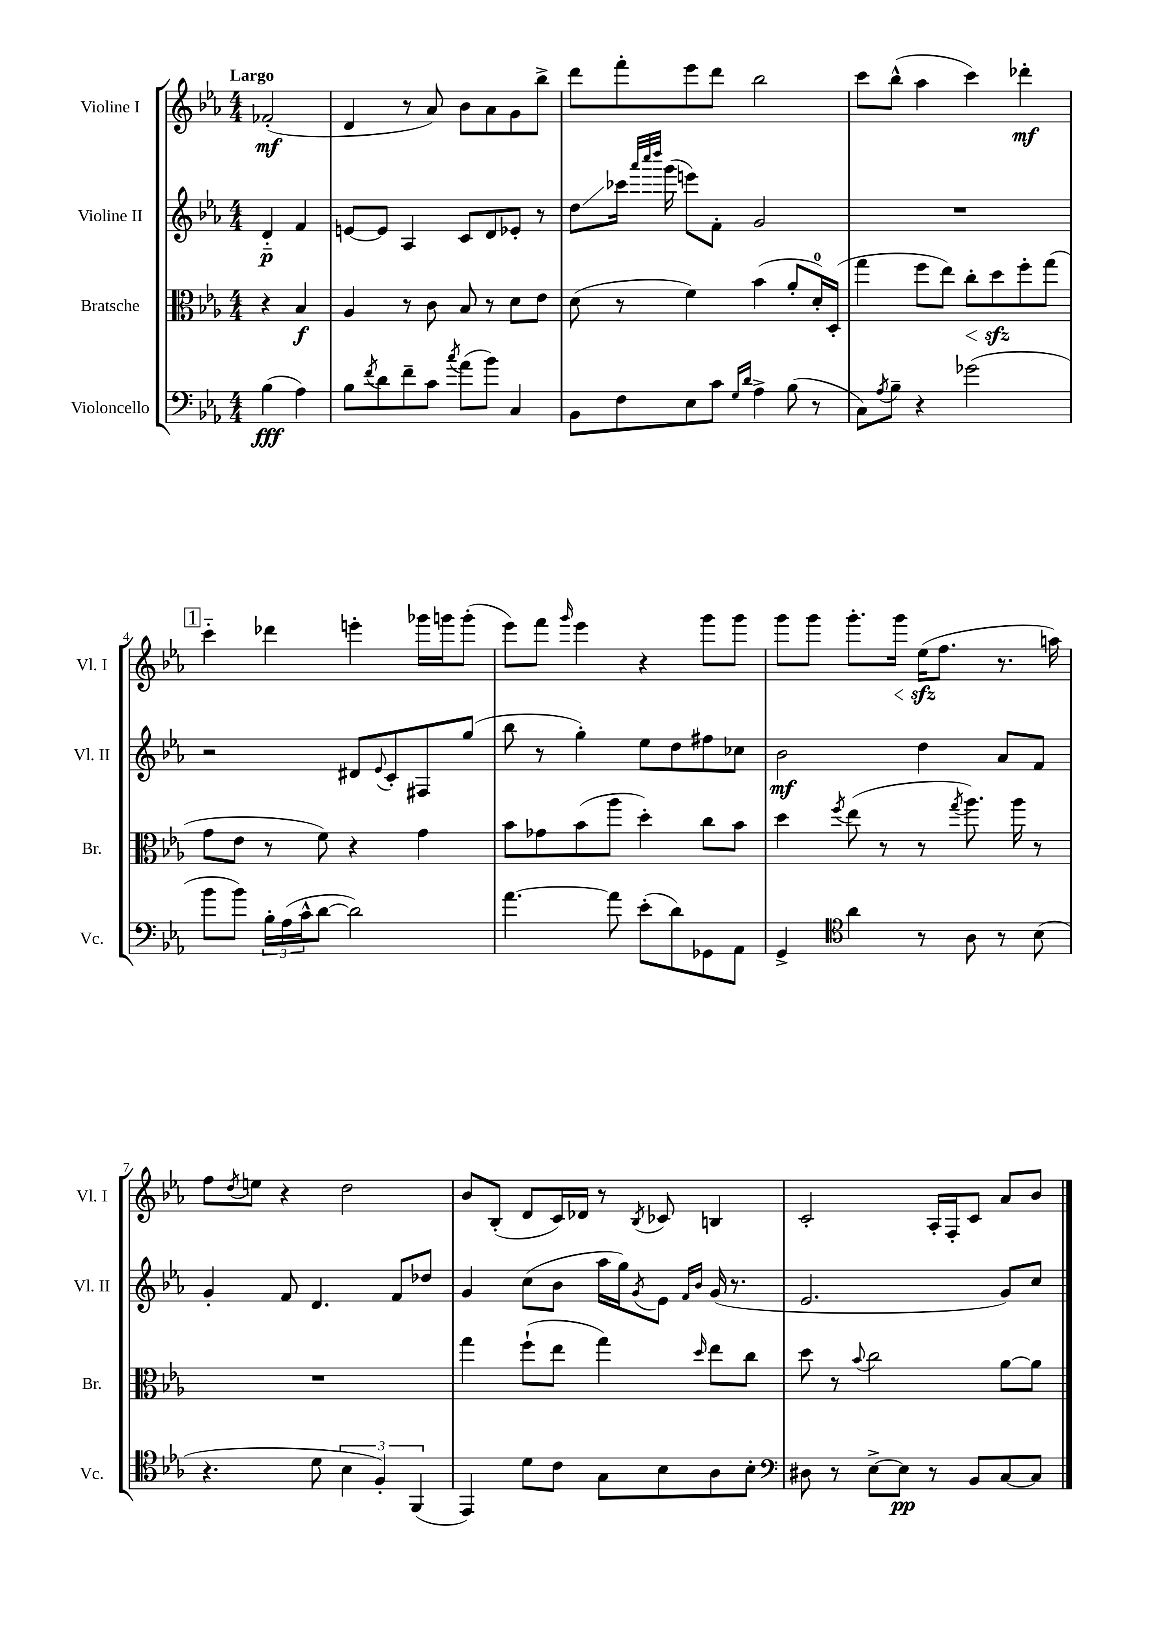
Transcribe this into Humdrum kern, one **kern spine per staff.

**kern	**kern	**kern	**kern
*staff4	*staff3	*staff2	*staff1
*clefF4	*clefC3	*clefG2	*clefG2
*k[b-e-a-]	*k[b-e-a-]	*k[b-e-a-]	*k[b-e-a-]
*M4/4	*M4/4	*M4/4	*M4/4
(4B-\	4r	4d'~/	(2f-'/
4A-\)	4B-/	4f/	.
=	=	=	=
8B-\L	4A-/	[8e/L	4d/
8qf/	.	.	.
8d\	.	8e/]J	.
8f~\	8r	4A-/	8r
8c\J	8c\	.	8a-/)
8qcc/	.	.	.
(8a-\L	8B-/	8c/L	8b-\L
8b-\J)	8r	8d/	8a-\
4C/	8d\L	8e-'/J	8g\
.	8e-\J	8r	8bb-^\J
=	=	=	=
8BB-\L	(8d\	8dd\L	8ddd\L
8F\	8r	16ccc-\Jk	8fff'\
.	.	32qqaaa-/LLL	.
.	.	32qqcccc/	.
.	.	32qqdddd/JJJ	.
.	.	(16ggg\	.
8E-\	4f\)	8eee\L)	8eee-\
8c\J	.	8f'\J	8ddd\J
16qqG/LL	.	.	.
16qqd/JJ	.	.	.
4A-^\	(4b-\	2g/	2bb-\
(8B-\	8a-'/L	.	.
8r	16d'/L)	.	.
.	(16D'/JJ	.	.
=	=	=	=
8C\L)	4gg\	1r	8ccc\L
8qA-/	.	.	.
8B-~\J	.	.	(8bb-^^\J
4r	8ff\L	.	4aa-\
.	8ee-\J)	.	.
(2g-\	8cc'\L	.	4ccc\)
.	8dd\	.	.
.	8ff'\	.	4ddd-'\
.	(8gg\J	.	.
=	=	=	=
8b-\L	8g\L	2r	4ccc'~\
8b-\J)	8e-\J	.	.
24B-'\LL	8r	.	4ddd-\
(24A-\	.	.	.
24c^^\J	.	.	.
[8d\J	8f\)	.	.
2d\])	4r	8d#/L	4eee'\
.	.	8qqe-/	.
.	.	8c'/	.
.	4g\	8F#/	16ggg-\LL
.	.	.	16ggg\J
.	.	(8gg/J	(8ggg'\J
=	=	=	=
[4.a-\	8b-\L	8bb-\	8eee-\L)
.	8g-\	8r	8fff\J
.	.	.	16qqggg/
.	(8b-\	4gg'\)	4eee-\
8a-\]	8aa-\J	.	.
(8e-'\L	4dd'\)	8ee-\L	4r
8d\)	.	8dd\	.
8GG-\	8cc\L	8ff#\	8ggg\L
8AA-\J	8b-\J	8cc-\J	8ggg\J
=	=	=	=
4GG^/	4dd\	2b-\	8ggg\L
.	.	.	8ggg\J
*clefC4	*	*	*
.	8qff/	.	.
4a-\	(8ee-\	.	8.ggg'\L
.	8r	.	.
.	.	.	16ggg\Jk
8r	8r	4dd\	(16ee-\LK
.	.	.	8.ff\J
.	8qgg/	.	.
8A-\	8.aa-\)	.	.
8r	.	8a-/L	8.r
.	16aa-\	.	.
(8B-\	8r	8f/J	.
.	.	.	16aa\)
=	=	=	=
4.r	1r	4g'/	8ff\L
.	.	.	8qdd/
.	.	.	8ee\J
.	.	8f/	4r
8d\	.	4.d/	.
6B-\	.	.	2dd\
6F'/)	.	.	.
.	.	8f/L	.
(6FF/	.	.	.
.	.	8dd-/J	.
=	=	=	=
4EE-/)	4gg\	4g/	8b-/L
.	.	.	(8B-'/J
8d\L	(8ff`\L	(8cc\L	8d/L
8c\J	8ee-\J	8b-\J	16c/L)
.	.	.	16d-/JJ
8G\L	4gg\)	16aa-\LL	8r
.	.	16gg\J)	.
.	.	8qg/	8qB-/
8B-\	.	8e-\J	8c-/
.	.	16qqf/LL	.
.	16qqdd/	16qqb-/JJ	.
8A-\	8ee-\L	(16g/	4B/
.	.	8.r	.
8B-'\J	8cc\J	.	.
=	=	=	=
*clefF4	*	*	*
8D#\	8dd\	2.e-/	2c'/
8r	8r	.	.
.	8qqb-/	.	.
[8E-^\L	2cc\	.	.
8E-\]J	.	.	.
8r	.	.	16A-'/LL
.	.	.	16F'/J
8BB-/L	.	.	8c/J
[8C/	[8a-\L	8g/L)	8a-/L
8C/]J	8a-\]J	8cc/J	8b-/J
==	==	==	==
*-	*-	*-	*-
